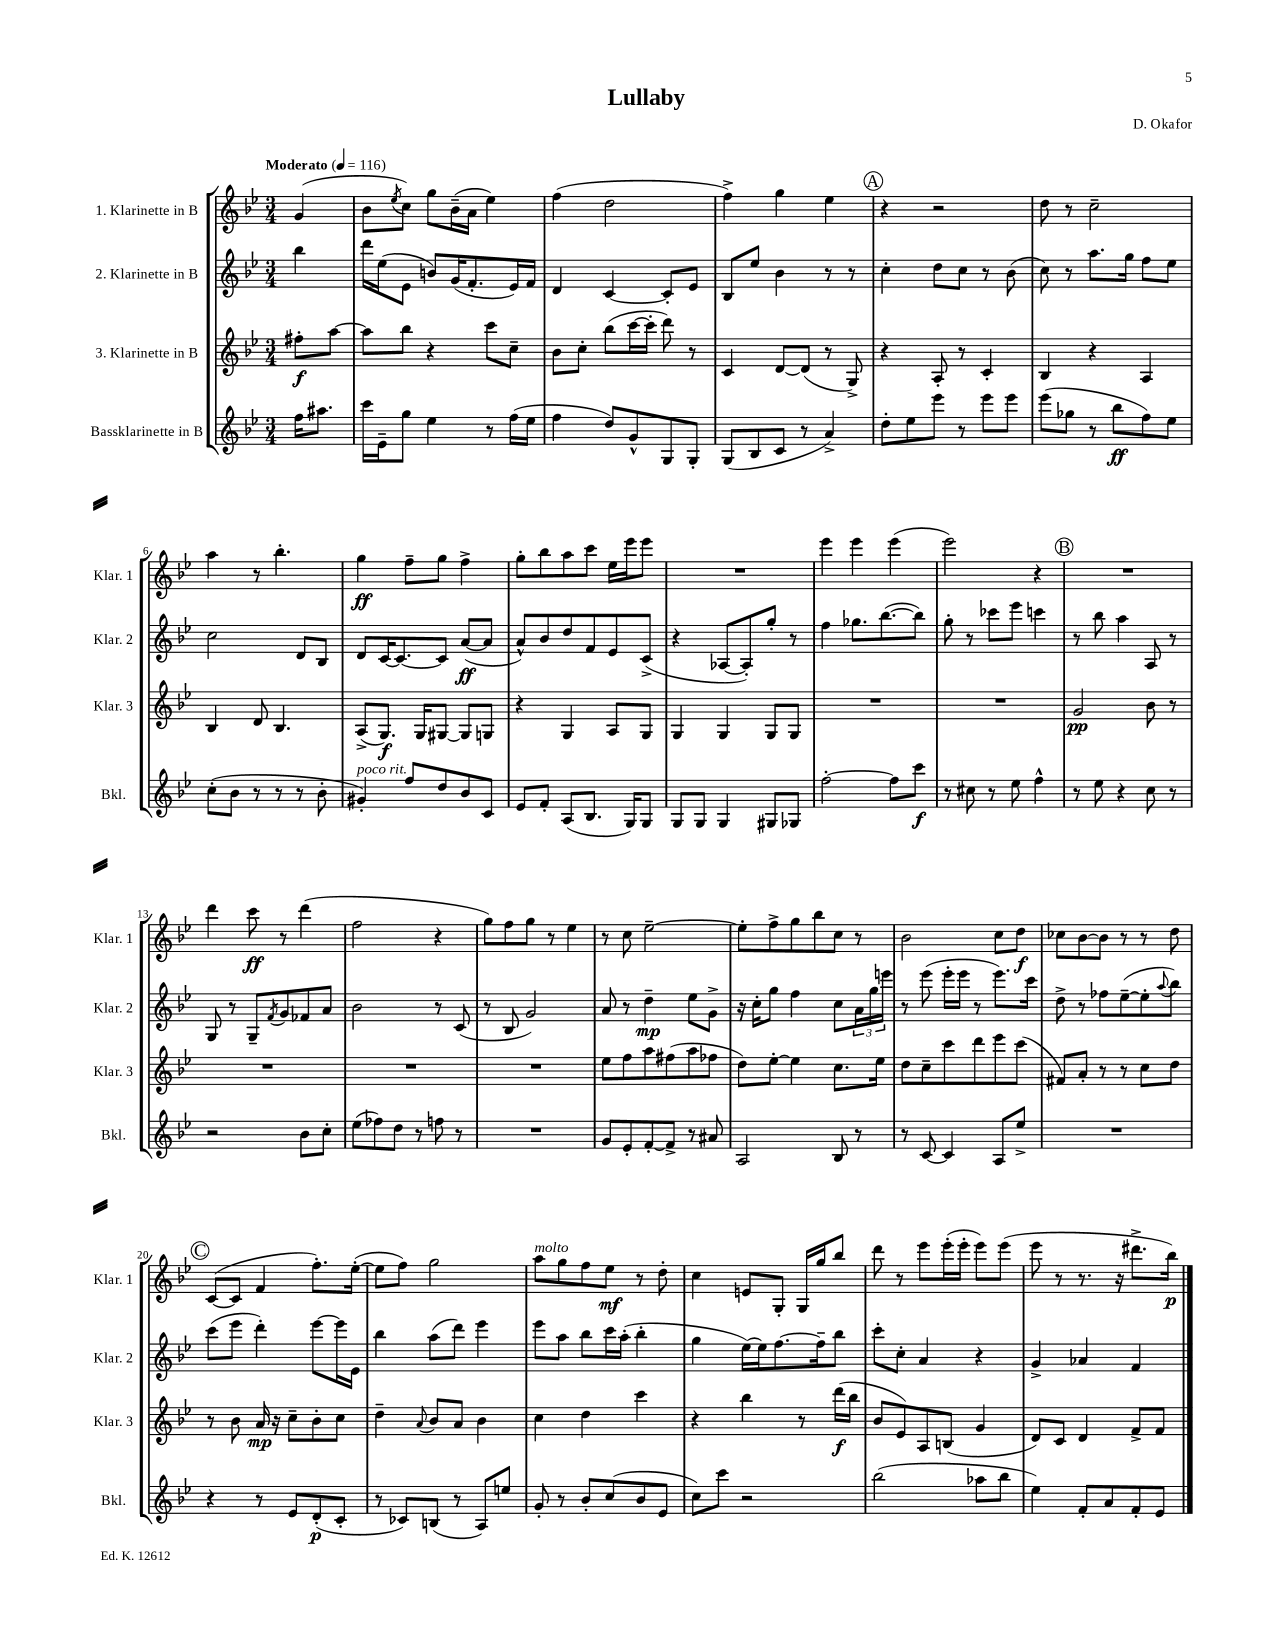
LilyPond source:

\header { title = "Lullaby" composer = "D. Okafor" }
<<
\new StaffGroup <<
\new Staff = "s0" \with { instrumentName = "1. Klarinette in B" shortInstrumentName = "Klar. 1" } {
    \clef treble \key bes \major \numericTimeSignature \time 3/4 \partial 4 \tempo "Moderato" 4 = 116
    g'4( |
    bes'8 \acciaccatura { ees''8 } c''8) g''8 bes'16--( a'16 ees''4) |
    f''4( d''2 |
    f''4->) g''4 ees''4 |
    \mark \markup { \circle "A" } r4 r2 |
    d''8 r8 c''2-- |
    a''4 r8 bes''4.-. |
    g''4\ff f''8-- g''8 f''4-> |
    g''8-. bes''8 a''8 c'''8 ees''16 ees'''16 ees'''8 |
    R2. |
    ees'''4 ees'''4 ees'''4( |
    ees'''2) r4 |
    \mark \markup { \circle "B" } R2. |
    d'''4 c'''8\ff r8 d'''4( |
    f''2 r4 |
    g''8) f''8 g''8 r8 ees''4 |
    r8 c''8 ees''2~-- |
    ees''8-. f''8-> g''8 bes''8 c''8 r8 |
    bes'2 c''8 d''8\f |
    ces''8 bes'8~ bes'8 r8 r8 d''8 |
    \mark \markup { \circle "C" } c'8~( c'8 f'4 f''8.-.) ees''16~-.( |
    ees''8 f''8) g''2 |
    a''8^\markup { \italic "molto" } g''8 f''8 ees''8\mf r8 d''8-. |
    c''4 e'8 g8-. g16 g''16 bes''8 |
    d'''8 r8 ees'''8 ees'''16-.( ees'''16-. ees'''8) ees'''8( |
    ees'''8 r8 r8. r16 dis'''8.-> bes''16\p) \bar "|." |
}
\new Staff = "s1" \with { instrumentName = "2. Klarinette in B" shortInstrumentName = "Klar. 2" } {
    \clef treble \key bes \major \numericTimeSignature \time 3/4 \partial 4
    bes''4 |
    d'''16 ees''16( ees'8 b'8) g'16( f'8.-. ees'16) f'16 |
    d'4 c'4~ c'8-. ees'8 |
    bes8 ees''8 bes'4 r8 r8 |
    \mark \markup { \circle "A" } c''4-. d''8 c''8 r8 bes'8( |
    c''8) r8 a''8. g''16 f''8 ees''8 |
    c''2 d'8 bes8 |
    d'8 c'16~ c'8.~ c'8 a'8~\ff( a'8 |
    a'8-^) bes'8 d''8 f'8 ees'8 c'8->( |
    r4 aes8~ aes8-.) g''8-. r8 |
    f''4 ges''8. bes''8.~( bes''8) |
    g''8-. r8 ces'''8 ees'''8 c'''4 |
    \mark \markup { \circle "B" } r8 bes''8 a''4 a8 r8 |
    g8 r8 g8-- \acciaccatura { f'8 } g'8 fes'8 a'8 |
    bes'2 r8 c'8( |
    r8 bes8 g'2) |
    a'8 r8 d''4--\mp ees''8 g'8-> |
    r16 c''16-. g''8 f''4 c''8 \tuplet 3/2 { a'16 g''16 e'''16 } |
    r8 ees'''8( ees'''16-. ees'''16 r8 ees'''8.) c'''16 |
    d''8-> r8 fes''8 ees''8~--( ees''8-. \appoggiatura { a''8 } bes''8) |
    \mark \markup { \circle "C" } c'''8( ees'''8 d'''4-.) ees'''8~ ees'''16 ees'16 |
    bes''4 a''8( d'''8) ees'''4 |
    ees'''8 a''8 bes''8 c'''16 a''16-.( bes''4-. |
    g''4 ees''16~) ees''16 f''8.~ f''16-- bes''8 |
    c'''8-. c''8-. a'4 r4 |
    g'4-> aes'4 f'4 \bar "|." |
}
\new Staff = "s2" \with { instrumentName = "3. Klarinette in B" shortInstrumentName = "Klar. 3" } {
    \clef treble \key bes \major \numericTimeSignature \time 3/4 \partial 4
    fis''8-.\f a''8~ |
    a''8 bes''8 r4 c'''8 c''8-- |
    bes'8 c''8-. bes''8( c'''16~ c'''16-. d'''8) r8 |
    c'4 d'8~ d'8( r8 g8->) |
    \mark \markup { \circle "A" } r4 a8-. r8 c'4-. |
    bes4 r4 a4 |
    bes4 d'8 bes4. |
    a8->( g8.\f) g16 gis8~ gis8 g8 |
    r4 g4 a8 g8 |
    g4 g4 g8 g8 |
    R2. |
    R2. |
    \mark \markup { \circle "B" } g'2\pp bes'8 r8 |
    R2. |
    R2. |
    R2. |
    ees''8 f''8 a''8 fis''8( a''8 fes''8 |
    d''8) ees''8~-. ees''4 c''8. ees''16 |
    d''8 c''8-- c'''8 d'''8 ees'''8 c'''8( |
    fis'8) a'8-. r8 r8 c''8 d''8 |
    \mark \markup { \circle "C" } r8 bes'8 a'16\mp r16 c''8-- bes'8-. c''8 |
    d''4-- \appoggiatura { a'8 } bes'8 a'8 bes'4 |
    c''4 d''4 c'''4 |
    r4 bes''4 r8 d'''16\f( bes''16 |
    bes'8 ees'8) a8 b8( g'4 |
    d'8) c'8 d'4 f'8-> f'8 \bar "|." |
}
\new Staff = "s3" \with { instrumentName = "Bassklarinette in B" shortInstrumentName = "Bkl." } {
    \clef treble \key bes \major \numericTimeSignature \time 3/4 \partial 4
    f''16 ais''8. |
    c'''16 ees'16-- g''8 ees''4 r8 f''16( ees''16 |
    f''4 d''8) g'8-^ g8 g8-. |
    g8( bes8 c'8 r8 a'4->) |
    \mark \markup { \circle "A" } d''8-. ees''8 ees'''8 r8 ees'''8 ees'''8 |
    ees'''8( ges''8 r8 bes''8\ff f''8) ees''8 |
    c''8-.( bes'8 r8 r8 r8 bes'8-. |
    gis'4-.^\markup { \italic "poco rit." }) f''8 d''8 bes'8 c'8 |
    ees'8 f'8-. a8( bes8. g16) g8 |
    g8 g8 g4 gis8 ges8 |
    f''2~-. f''8 c'''8\f |
    r8 cis''8 r8 ees''8 f''4-^ |
    \mark \markup { \circle "B" } r8 ees''8 r4 c''8 r8 |
    r2 bes'8 c''8-. |
    ees''8( fes''8) d''8 r8 f''8 r8 |
    R2. |
    g'8 ees'8-. f'8~-. f'8-> r8 ais'8 |
    a2 bes8 r8 |
    r8 c'8~ c'4 a8 ees''8-> |
    R2. |
    \mark \markup { \circle "C" } r4 r8 ees'8 d'8-.\p( c'8-. |
    r8 ces'8) b8( r8 a8) e''8 |
    g'8-. r8 bes'8-. c''8( bes'8 ees'8 |
    c''8) c'''8 r2 |
    bes''2( aes''8 bes''8 |
    ees''4) f'8-. a'8 f'8-. ees'8 \bar "|." |
}
>>
>>
